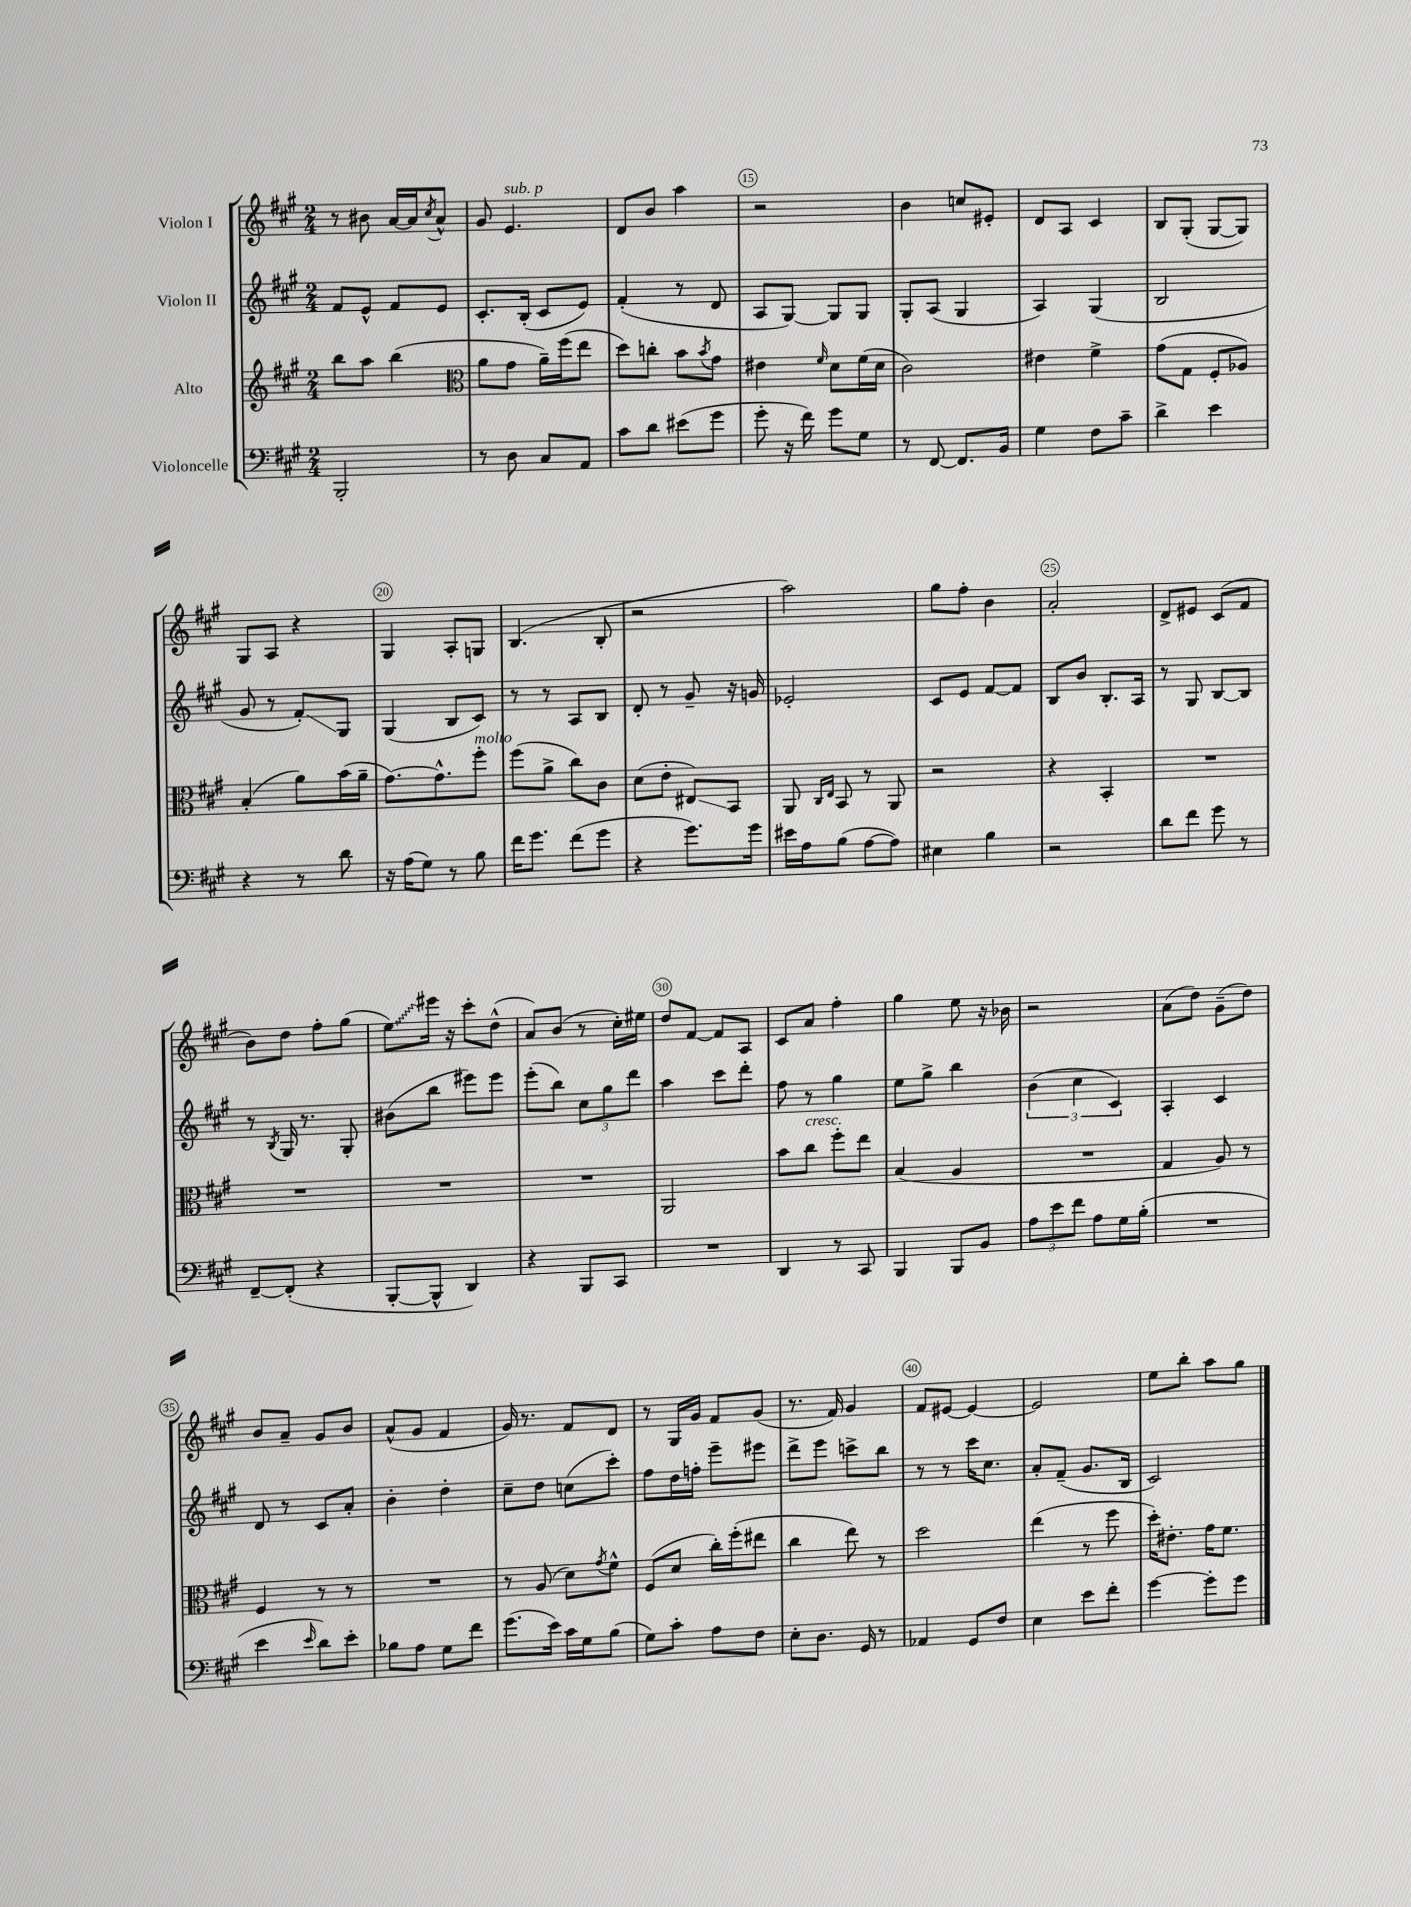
<<
\new StaffGroup <<
\new Staff = "s0" \with { instrumentName = "Violon I" } {
    \clef treble \key a \major \numericTimeSignature \time 2/4
    r8 bis'8 a'16~ a'16 \acciaccatura { cis''8 } a'8-^ |
    gis'8 e'4.^\markup { \italic "sub. p" } |
    d'8 b'8 a''4 |
    r2 |
    b'4 c''8 eis'8-. |
    d'8 a8 cis'4 |
    b8 gis8-.( gis8~ gis8) |
    gis8 a8 r4 |
    gis4 a8-. g8 |
    b4.( b8-. |
    r2 |
    a''2) |
    gis''8 fis''8-. b'4 |
    a'2-. |
    d'8-> eis'8 cis'8( fis'8 |
    b'8) d''8 fis''8-. gis''8( |
    \once \override Glissando.style = #'zigzag e''8\glissando) eis'''16 r16 cis'''8-. d''8-^( |
    a'8) b'8( r8 cis''16-.) eis''16 |
    d''8 fis'8~ fis'8 a8 |
    cis'8 a'8 fis''4-. |
    gis''4 e''8 r16 bes'16 |
    r2 |
    a'8( d''8) gis'8--( d''8) |
    b'8 a'8-- gis'8 b'8 |
    a'8-^( gis'8 fis'4 |
    gis'16) r8. fis'8 d'8 |
    r8 gis16 gis'16 fis'8 gis'8( |
    r8. fis'16) gis'4 |
    fis'8 eis'8~ eis'4~ |
    eis'2 |
    e''8 b''8-. a''8 gis''8 \bar "|." |
}
\new Staff = "s1" \with { instrumentName = "Violon II" } {
    \clef treble \key a \major \numericTimeSignature \time 2/4
    fis'8 e'8-^ fis'8 e'8 |
    cis'8.-. b16-.( cis'8 e'8) |
    fis'4-.( r8 d'8 |
    a8 gis8~) gis8 gis8 |
    gis8-. a8( gis4 |
    a4) gis4( |
    b2 |
    gis'8 r8 fis'8-.\glissando) gis8 |
    gis4( b8 cis'8) |
    r8 r8 a8 b8 |
    d'8-. r8 gis'8-- r16 g'16 |
    ees'2-. |
    cis'8 e'8 fis'8~ fis'8 |
    b8 b'8 b8.-. a16 |
    r8 gis8 b8~ b8 |
    r8 \acciaccatura { b8 } gis16 r8. gis8-. |
    bis'8( b''8 eis'''8) eis'''8 |
    e'''8-.( b''8) \tuplet 3/2 { cis''8 gis''8 d'''8 } |
    a''4 cis'''8 d'''8-. |
    fis''8 r8 gis''4 |
    e''8 gis''8-> b''4 |
    \tuplet 3/2 { b'4( cis''4 cis'4) } |
    a4-. cis'4 |
    d'8 r8 cis'8 a'8-. |
    b'4-. d''4-. |
    cis''8-- d''8 c''8( cis'''8-.) |
    fis''8 d''16 f''16-. e'''8-- eis'''8 |
    d'''8-> e'''8 c'''8-> b''8 |
    r8 r8 cis'''16 cis''8. |
    a'8-. fis'8--( gis'8. b16 |
    cis'2) \bar "|." |
}
\new Staff = "s2" \with { instrumentName = "Alto" } {
    \clef treble \key a \major \numericTimeSignature \time 2/4
    b''8 a''8 b''4( |
    \clef alto a'8 gis'8 a'16--) fis''16( e''8 |
    d''8) c''8-. b'8 \acciaccatura { b'8 } gis'8 |
    eis'4 \grace { fis'16 } d'8 fis'16( d'16 |
    cis'2) |
    eis'4 fis'4-> |
    gis'8( gis8 fis8-. aes8) |
    b4-.( a'8) b'16( a'16-- |
    gis'8.~) gis'8.-^ fis''8-.^\markup { \italic "molto" } |
    fis''8( a'8-> cis''8) cis'8 |
    d'8( e'8-. eis8\glissando) b,8 |
    a,8 \grace { cis16 e16 } b,8 r8 a,8 |
    r2 |
    r4 b,4-. |
    R2 |
    R2 |
    R2 |
    R2 |
    a,2 |
    b'8 cis''8^\markup { \italic "cresc." } fis''8-. e''8 |
    b4( a4 |
    R2 |
    gis4 a8) r8 |
    fis4 r8 r8 |
    R2 |
    r8 a8( d'8) \acciaccatura { gis'8 } fis'8-^ |
    fis8( d'8 cis''16-.) fis''16-.( eis''8 |
    cis''4 e''8) r8 |
    d''2 |
    e''4( r8 fis''8 |
    d''16-.) eis'8.-. gis'16 fis'8. \bar "|." |
}
\new Staff = "s3" \with { instrumentName = "Violoncelle" } {
    \clef bass \key a \major \numericTimeSignature \time 2/4
    b,,2-. |
    r8 d8 cis8 a,8 |
    cis'8 d'8 eis'8( gis'8 |
    gis'8-. r16 fis'16) gis'8 gis8 |
    r8 fis,8~ fis,8. b,16 |
    gis4 fis8 cis'8-- |
    d'4-> e'4 |
    r4 r8 d'8 |
    r16 a16( gis8) r8 b8 |
    fis'16 gis'8. fis'8( gis'8 |
    r4 gis'8.) gis'16 |
    eis'16 a16 b8( a8~ a8) |
    eis4 b4 |
    r2 |
    d'8 fis'8 gis'8 r8 |
    fis,8~-- fis,8-.( r4 |
    b,,8~-. b,,8-^ d,4) |
    r4 b,,8 cis,8 |
    R2 |
    d,4 r8 cis,8 |
    b,,4 b,,8 b,8 |
    \tuplet 3/2 { a8 e'8 fis'8 } a8 gis16 b16-.( |
    R2 |
    e'4 \grace { e'16 } d'8) e'8-. |
    bes8 a8 gis8 fis'8 |
    gis'8.( e'16) cis'16 gis16 b8( |
    gis8) cis'8-. a8 fis8 |
    e8-. d8. gis,16 r8 |
    aes,4 gis,8 fis8 |
    e4 e'8 fis'8-. |
    gis'4~ gis'8-. gis'8 \bar "|." |
}
>>
>>
\layout { \context { \Score currentBarNumber = #12 \override BarNumber.break-visibility = ##(#f #t #t) barNumberVisibility = #(every-nth-bar-number-visible 5) \override BarNumber.stencil = #(make-stencil-circler 0.1 0.3 ly:text-interface::print) } }
